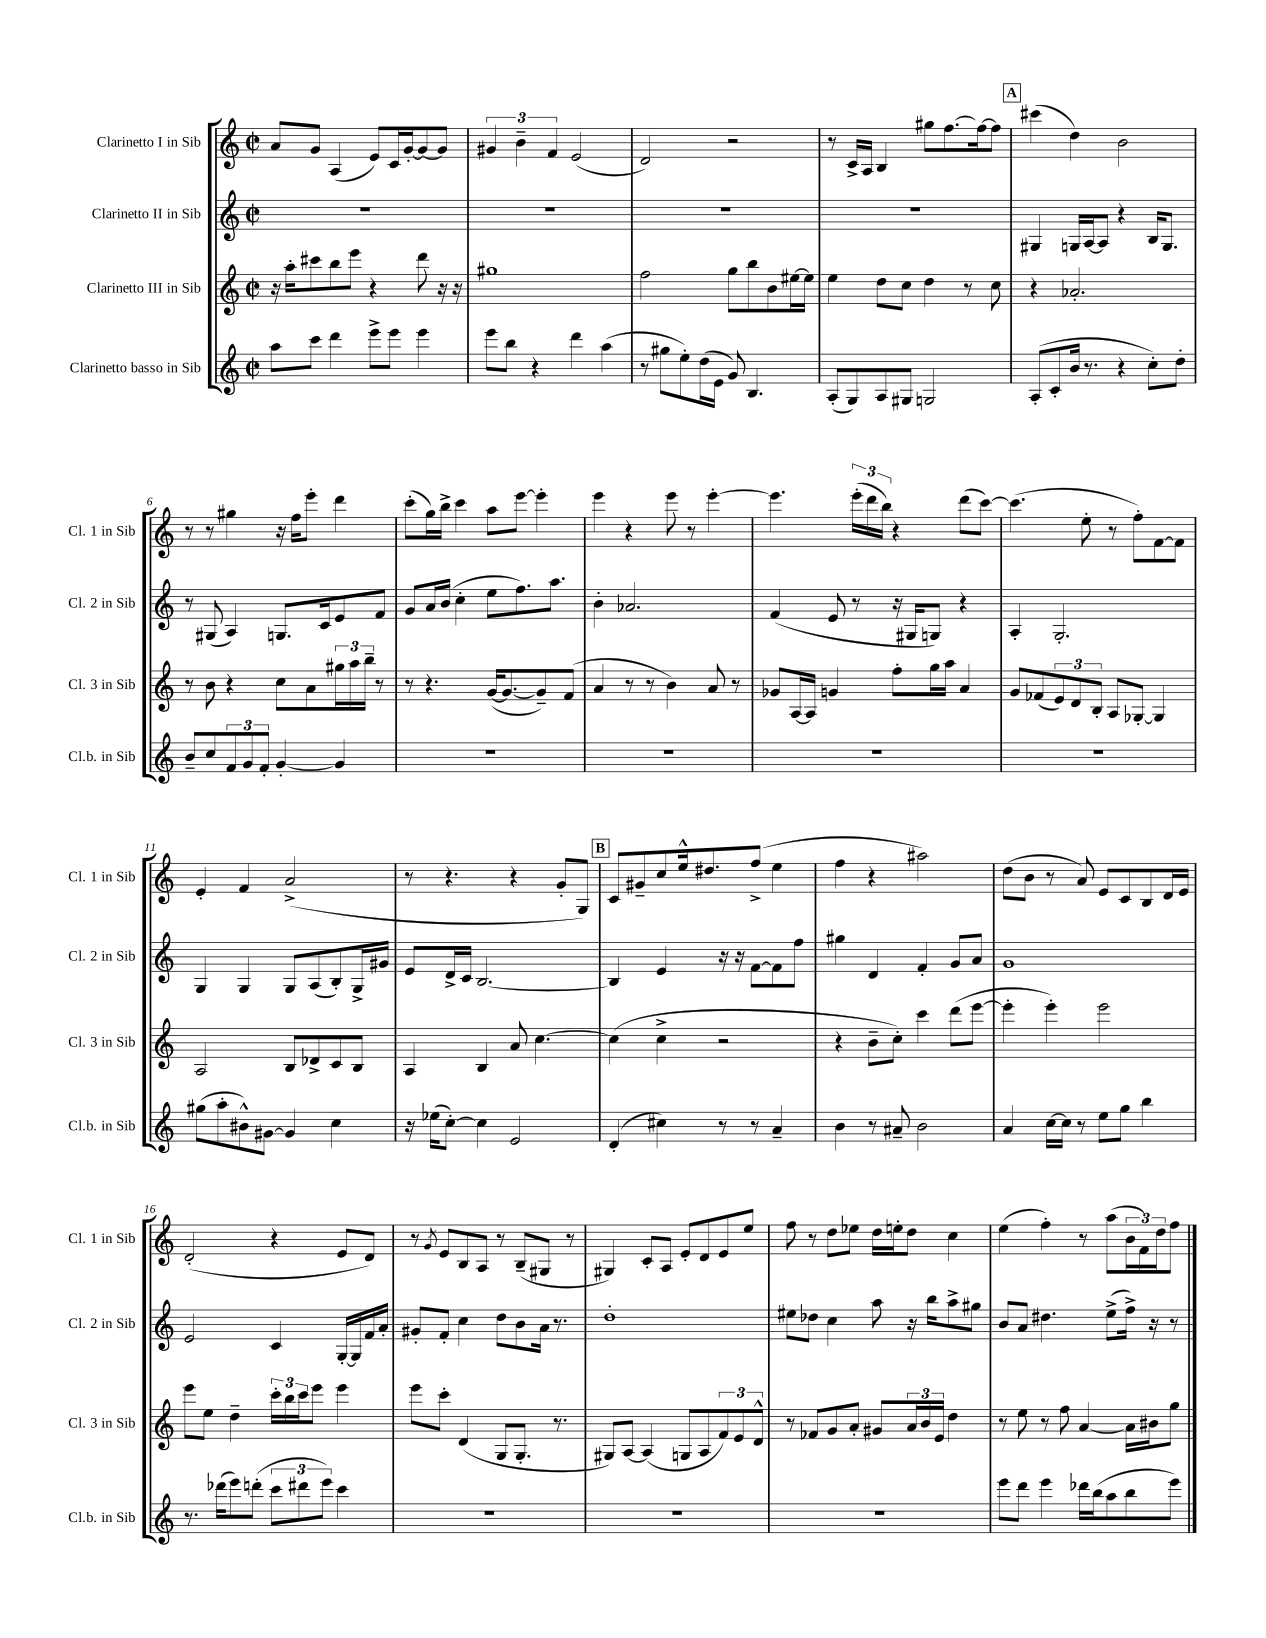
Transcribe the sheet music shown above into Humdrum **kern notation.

**kern	**kern	**kern	**kern
*part4	*part3	*part2	*part1
*staff4	*staff3	*staff2	*staff1
*I"Clarinetto basso in Sib	*I"Clarinetto III in Sib	*I"Clarinetto II in Sib	*I"Clarinetto I in Sib
*I'Cl.b. in Sib	*I'Cl. 3 in Sib	*I'Cl. 2 in Sib	*I'Cl. 1 in Sib
*clefG2	*clefG2	*clefG2	*clefG2
*k[]	*k[]	*k[]	*k[]
*M2/2	*M2/2	*M2/2	*M2/2
*met(c|)	*met(c|)	*met(c|)	*met(c|)
=1	=1	=1	=1
8aa\L	16r	1r	8a/L
.	16aa'\KL	.	.
8ccc\J	8ccc#X\	.	8g/J
4ddd\	8bb\	.	(4A/
.	8eee\J	.	.
8eee^\L	4r	.	8e/L)
8eee\J	.	.	16c/L
.	.	.	[16g'/J
4eee\	8ddd\	.	8g/_
.	16r	.	8g/J]
.	16r	.	.
=2	=2	=2	=2
8eee\L	1gg#X	1r	6g#X/
8bb\J	.	.	.
.	.	.	6b~\
4r	.	.	.
.	.	.	6f/
4ddd\	.	.	(2e/
(4aa\	.	.	.
=3	=3	=3	=3
8r	2ff\	1r	2d/)
8gg#X\L	.	.	.
8ee'\)	.	.	.
(16dd\L	.	.	.
16e\JJ	.	.	.
8g/)	8gg\L	.	2r
4.B/	8bb\	.	.
.	8b\	.	.
.	[16ee#X\L	.	.
.	16ee#\JJ]	.	.
=4	=4	=4	=4
(8A'/L	4ee\	1r	8r
8G/)	.	.	16c^/LL
.	.	.	16A/JJ
8A/	8dd\L	.	4B/
8G#X/J	8cc\J	.	.
2Gn/	4dd\	.	8gg#X\L
.	.	.	[8.ff\
.	8r	.	.
.	.	.	16ff\k_
.	8cc\	.	8ff\J]
!!LO:REH:place=s1:t=A
=5	=5	=5	=5
(8A'/L	4r	4G#X/	(4ccc#X\
8c'/	.	.	.
16b/Jk	2.a-X'/	16Gn/LL	4dd\)
8.r	.	[16A/J	.
.	.	8A/J]	.
4r	.	4r	2b\
8cc'\L)	.	16B/KL	.
.	.	8.G/J	.
8dd'\J	.	.	.
!!LO:LB:g=z
=6	=6	=6	=6
8b~/L	8r	8r	8r
8cc/	8b\	(8G#X/	8r
12f/	4r	4A/)	4gg#X\
12g/	.	.	.
12f'/J	.	.	.
[4g'/	8cc\L	8.Gn/L	16r
.	.	.	16ff\KL
.	8a\	.	8eee'\J
.	.	16c/k	.
4g/]	24gg#X\L	8e/	4ddd\
.	24aa\	.	.
.	24bb~\JJ	.	.
.	8r	8f/J	.
=7	=7	=7	=7
1r	8r	8g/L	(8ccc'\L
.	4.r	16a/L	16gg\L)
.	.	(16b/JJ	16bb^\JJ
.	.	4cc'\	4ccc\
.	([16g/KL	8ee\L	8aa\L
.	8.g/_	.	.
.	.	8.ff\)	[8eee\J
.	8g~/])	.	4eee'\]
.	.	8.aa\J	.
.	(8f/J	.	.
=8	=8	=8	=8
1r	4a/	4b'\	4eee\
.	8r	2.a-X/	4r
.	8r	.	.
.	4b\)	.	8eee\
.	.	.	8r
.	8a/	.	[4eee'\
.	8r	.	.
=9	=9	=9	=9
1r	8g-X/L	(4f/	4.eee\]
.	[16A/L	.	.
.	16A/JJ]	.	.
.	4gn/	8e/	.
.	.	8r	(24eee'\LL
.	.	.	24ddd\
.	.	.	24bb\JJ)
.	8ff'\L	16r	4r
.	.	16G#X/KL	.
.	16gg\L	8Gn/J)	.
.	16aa\JJ	.	.
.	4a/	4r	(8ddd\L
.	.	.	[8ccc\J)
=10	=10	=10	=10
1r	8g/L	4A'/	(4.ccc\]
.	(8f-X/	.	.
.	12e/)	2.G'/	.
.	12d/	.	.
.	.	.	8ee'\
.	12B'/J	.	.
.	8A/L	.	8r
.	[8G-X'/J	.	8ff'\L)
.	4G-/]	.	[8f\
.	.	.	8f\J]
!!LO:LB:g=z
=11	=11	=11	=11
(8gg#X\L	2A/	4G/	4e'/
8aa'\	.	.	.
8b#X^^\)	.	4G/	4f/
[8g#X\J	.	.	.
4g#/]	8B/L	8G/L	(2a^/
.	8d-X^/	(8A/	.
4cc\	8c/	8B'/)	.
.	8B/J	16G^/L	.
.	.	16g#X/JJ	.
=12	=12	=12	=12
16r	4A/	8e/L	8r
(16ee-X\KL	.	.	.
[8cc'\J)	.	16d^/L	4.r
.	.	16c/JJ	.
4cc\]	4B/	[2.B/	.
2e/	8a/	.	4r
.	[4.cc\	.	.
.	.	.	8g'/L
.	.	.	8G/J)
!!LO:REH:place=s1:t=B
=13	=13	=13	=13
(4d'/	(4cc\]	4B/]	8c/L
.	.	.	8g#X~/
4cc#X\)	4cc^\	4e/	8cc/
.	.	.	16ee^^/k
.	.	.	8.dd#X/
8r	2r	16r	.
.	.	16r	.
8r	.	[8f\L	(8ff^/J
4a~/	.	8f\]	4ee\
.	.	8ff\J	.
=14	=14	=14	=14
4b\	4r	4gg#X\	4ff\
8r	8b~\L	4d/	4r
8a#X~/	8cc'\J)	.	.
2b\	4ccc\	4f'/	2aa#X\)
.	(8ddd\L	8g/L	.
.	[8eee\J	8a/J	.
=15	=15	=15	=15
4a/	4eee'\]	1g	(8dd\L
.	.	.	8b\J
[16cc\LL	4eee'\)	.	8r
16cc\JJ]	.	.	.
8r	.	.	8a/)
8ee\L	2eee\	.	8e/L
8gg\J	.	.	8c/
4bb\	.	.	8B/
.	.	.	16d/L
.	.	.	16e/JJ
!!LO:LB:g=z
=16	=16	=16	=16
8.r	8eee\L	2e/	(2d'/
.	8ee\J	.	.
(16ddd-X\KL	.	.	.
8eee\)	4dd~\	.	.
(8dddn'\J	.	.	.
12ccc\L	24ccc'\LL	4c/	4r
.	24bb\	.	.
12ddd#X\	24ccc\J	.	.
.	8eee\J	.	.
12eee\J)	.	.	.
4ccc\	4eee\	[16G'/LL	8e/L
.	.	16G/]	.
.	.	16f/	8d/J)
.	.	16a'/JJ	.
=17	=17	=17	=17
1r	8eee\L	8g#X'/L	8r
.	.	.	8qg/
.	8ccc'\J	8f'/J	8e/L
.	(4d/	4cc\	8B/
.	.	.	8A/J
.	8G/L	8dd\L	8r
.	8.G'/J	8b\	(8B~/L
.	.	16a\Jk	8G#X/J
.	8.r	8.r	.
.	.	.	8r
=18	=18	=18	=18
1r	8G#X/L)	1dd'	4G#X/)
.	[8A/J	.	.
.	(4A/]	.	8c'/L
.	.	.	8A/J
.	8Gn/L	.	8e'/L
.	8A/	.	8d/
.	12f/)	.	8e/
.	12e/	.	.
.	.	.	8ee/J
.	12d^^/J	.	.
=19	=19	=19	=19
1r	8r	8ee#X\L	8ff\
.	8f-X/L	8dd-X\J	8r
.	8g/	4cc\	8dd\L
.	8a'/J	.	8ee-X\J
.	8g#X/L	8aa\	16dd\LL
.	.	.	16een'\J
.	24a/L	16r	8dd\J
.	24b/	.	.
.	.	16bb\KL	.
.	24e/JJ	.	.
.	4dd\	8aa^\	4cc\
.	.	8gg#X\J	.
=20	=20	=20	=20
8eee\L	8r	8b/L	(4ee\
8ddd\J	8ee\	8a/J	.
4eee\	8r	4.dd#X\	4ff'\)
.	8ff\	.	.
16ddd-X\LL	[4a/	.	8r
(16bb\J	.	.	.
8aa\	.	(8ee^\L	(8aa\L
8bb\	16a\LL]	16ff^\Jk)	24b\L
.	.	.	24f\)
.	16b#X\J	16r	.
.	.	.	24dd\J
8eee\J)	8gg\J	8r	8ff\J
==	==	==	==
*-	*-	*-	*-
